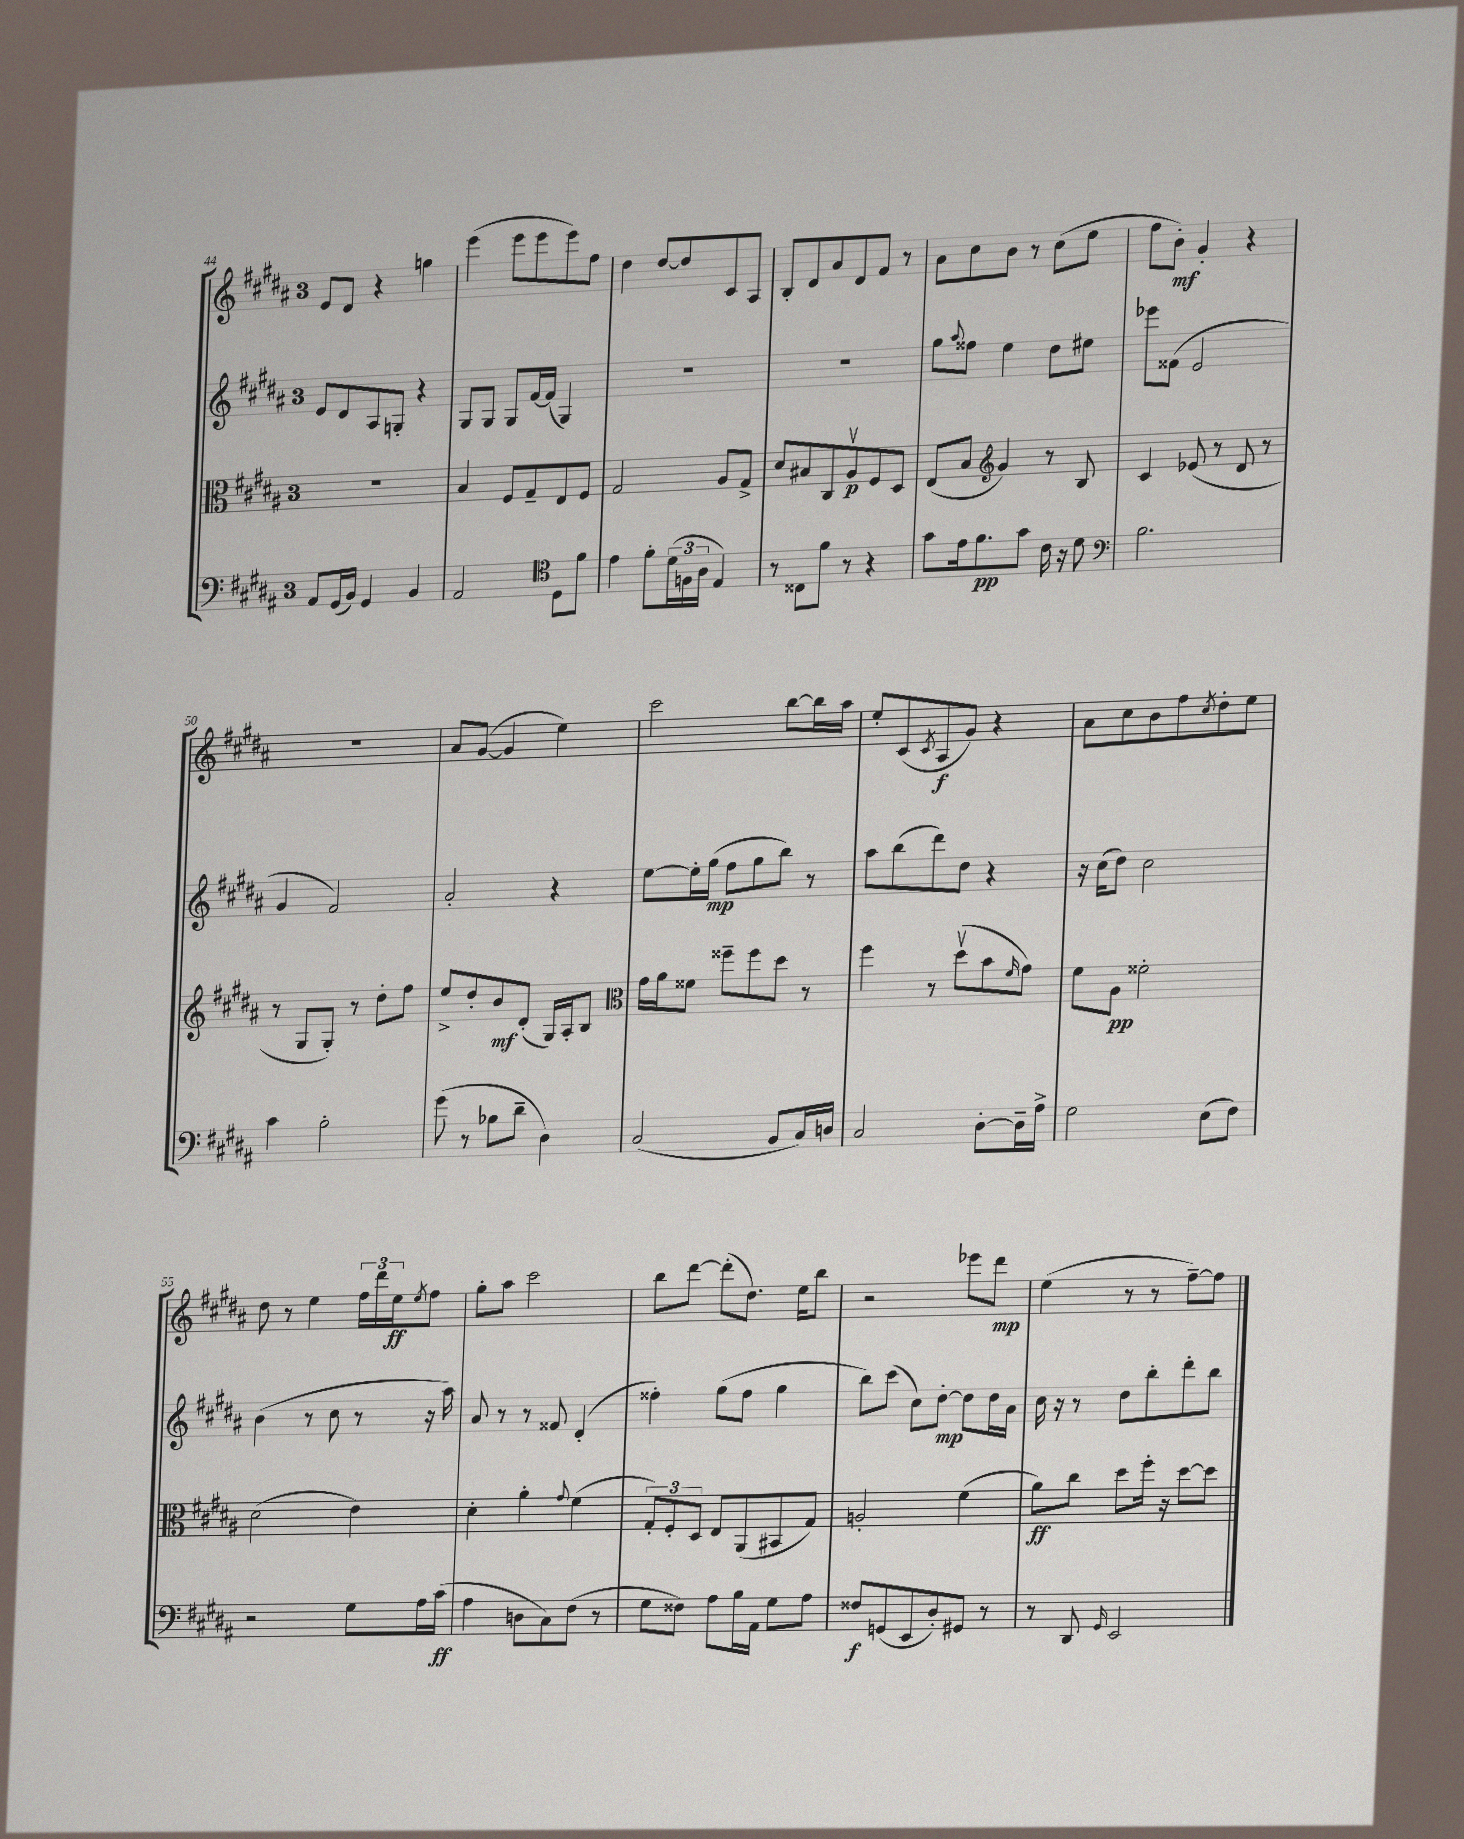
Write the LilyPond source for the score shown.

<<
\new StaffGroup <<
\new Staff = "s0" {
    \clef treble \key b \major \once \override Staff.TimeSignature.style = #'single-digit \time 3/4
    e'8 dis'8 r4 g''4 |
    e'''4( e'''8 e'''8 e'''8) fis''8 |
    dis''4 dis''8~ dis''8 cis'8 ais8 |
    b8-. dis'8 ais'8 dis'8 fis'8 r8 |
    ais'8 cis''8 b'8 r8 cis''8( e''8 |
    fis''8 b'8-.\mf) gis'4-. r4 |
    R2. |
    ais'8 gis'8~( gis'4 e''4) |
    cis'''2 b''8~ b''16 ais''16 |
    e''8-. cis'8( \acciaccatura { cis'8 } ais8\f gis'8) r4 |
    ais'8 cis''8 b'8 fis''8 \acciaccatura { cis''8 } dis''8-. e''8 |
    dis''8 r8 e''4 \tuplet 3/2 { fis''16 dis'''16 e''16\ff } \acciaccatura { e''8 } fis''8 |
    gis''8-. ais''8 cis'''2 |
    b''8 dis'''8~ dis'''8-.( dis''8.) e''16 b''8 |
    r2 ees'''8 dis'''8\mp |
    e''4( r8 r8 fis''8~--) fis''8 \bar "|." |
}
\new Staff = "s1" {
    \clef treble \key b \major \once \override Staff.TimeSignature.style = #'single-digit \time 3/4
    e'8 dis'8 ais8 g8-. r4 |
    gis8 gis8 gis8 fis'16~ fis'16( gis4) |
    R2. |
    R2. |
    gis''8 \appoggiatura { ais''8 } fisis''8 e''4 dis''8 eis''8 |
    ees'''8 fisis'8( e'2 |
    gis'4 fis'2) |
    ais'2-. r4 |
    e''8~ e''16-. gis''16\mp( fis''8 gis''8 b''8) r8 |
    ais''8 b''8( dis'''8) dis''8 r4 |
    r16 cis''16( dis''8) cis''2 |
    b'4( r8 cis''8 r8 r16 ais''16) |
    ais'8 r8 r8 fisis'8 dis'4-.( |
    fisis''4-.) gis''8( fisis''8 gis''4 |
    b''8) cis'''8( cis''8) dis''8~-.\mp dis''8 dis''16 ais'16 |
    cis''16 r16 r8 dis''8 b''8-. dis'''8-. b''8 \bar "|." |
}
\new Staff = "s2" {
    \clef alto \key b \major \once \override Staff.TimeSignature.style = #'single-digit \time 3/4
    R2. |
    b4 fis8 gis8-- e8 fis8 |
    gis2 ais8 gis8-> |
    dis'8 bis8 cis8 ais8\upbow\p fis8 dis8 |
    e8( b8 \clef treble gis'4) r8 b8 |
    cis'4 ees'8( r8 dis'8 r8 |
    r8 gis8 gis8-.) r8 dis''8-. fis''8 |
    e''8-> dis''8-. b'8\mf dis'8-.( gis16) ais16-. b8 |
    \clef alto gis'16 ais'16 fisis'8 fisis''8-- fisis''8 dis''8 r8 |
    fis''4 r8 dis''8\upbow( b'8 \grace { fis'16 } gis'8) |
    fis'8 ais8\pp fisis'2-. |
    dis'2( e'4) |
    dis'4-. ais'4-. \appoggiatura { gis'8 } fis'4( |
    \tuplet 3/2 { gis8-.) fis8-. dis8 } e8 ais,8( bis,8 gis8) |
    a2-. fis'4( |
    ais'8\ff) cis''8 dis''8 fis''16-. r16 dis''8~ dis''8 \bar "|." |
}
\new Staff = "s3" {
    \clef bass \key b \major \once \override Staff.TimeSignature.style = #'single-digit \time 3/4
    ais,8 gis,16( b,16) gis,4 b,4 |
    ais,2 \clef tenor dis8 fis'8 |
    e'4 fis'8-. \tuplet 3/2 { dis'16( f16 ais16 } e4) |
    r8 cisis8 fis'8 r8 r4 |
    gis'8 e'16 fis'8.\pp gis'8 cis'16 r16 dis'8 |
    \clef bass b2. |
    cis'4 b2-. |
    gis'8( r8 bes8 dis'8-- dis4) |
    cis2( b,8 cis16) d16 |
    cis2 dis8~-. dis16-- ais16-> |
    gis2 e8( fis8) |
    r2 gis8 ais16 cis'16\ff( |
    ais4 d8 cis8) fis8( r8 |
    gis8 fisis8) ais8 b16 ais,16 gis8 ais8 |
    fisis8\f g,8( e,8 dis8-.) gis,8 r8 |
    r8 dis,8 \grace { gis,16 } e,2 \bar "|." |
}
>>
>>
\layout { \context { \Score currentBarNumber = #44 } }
